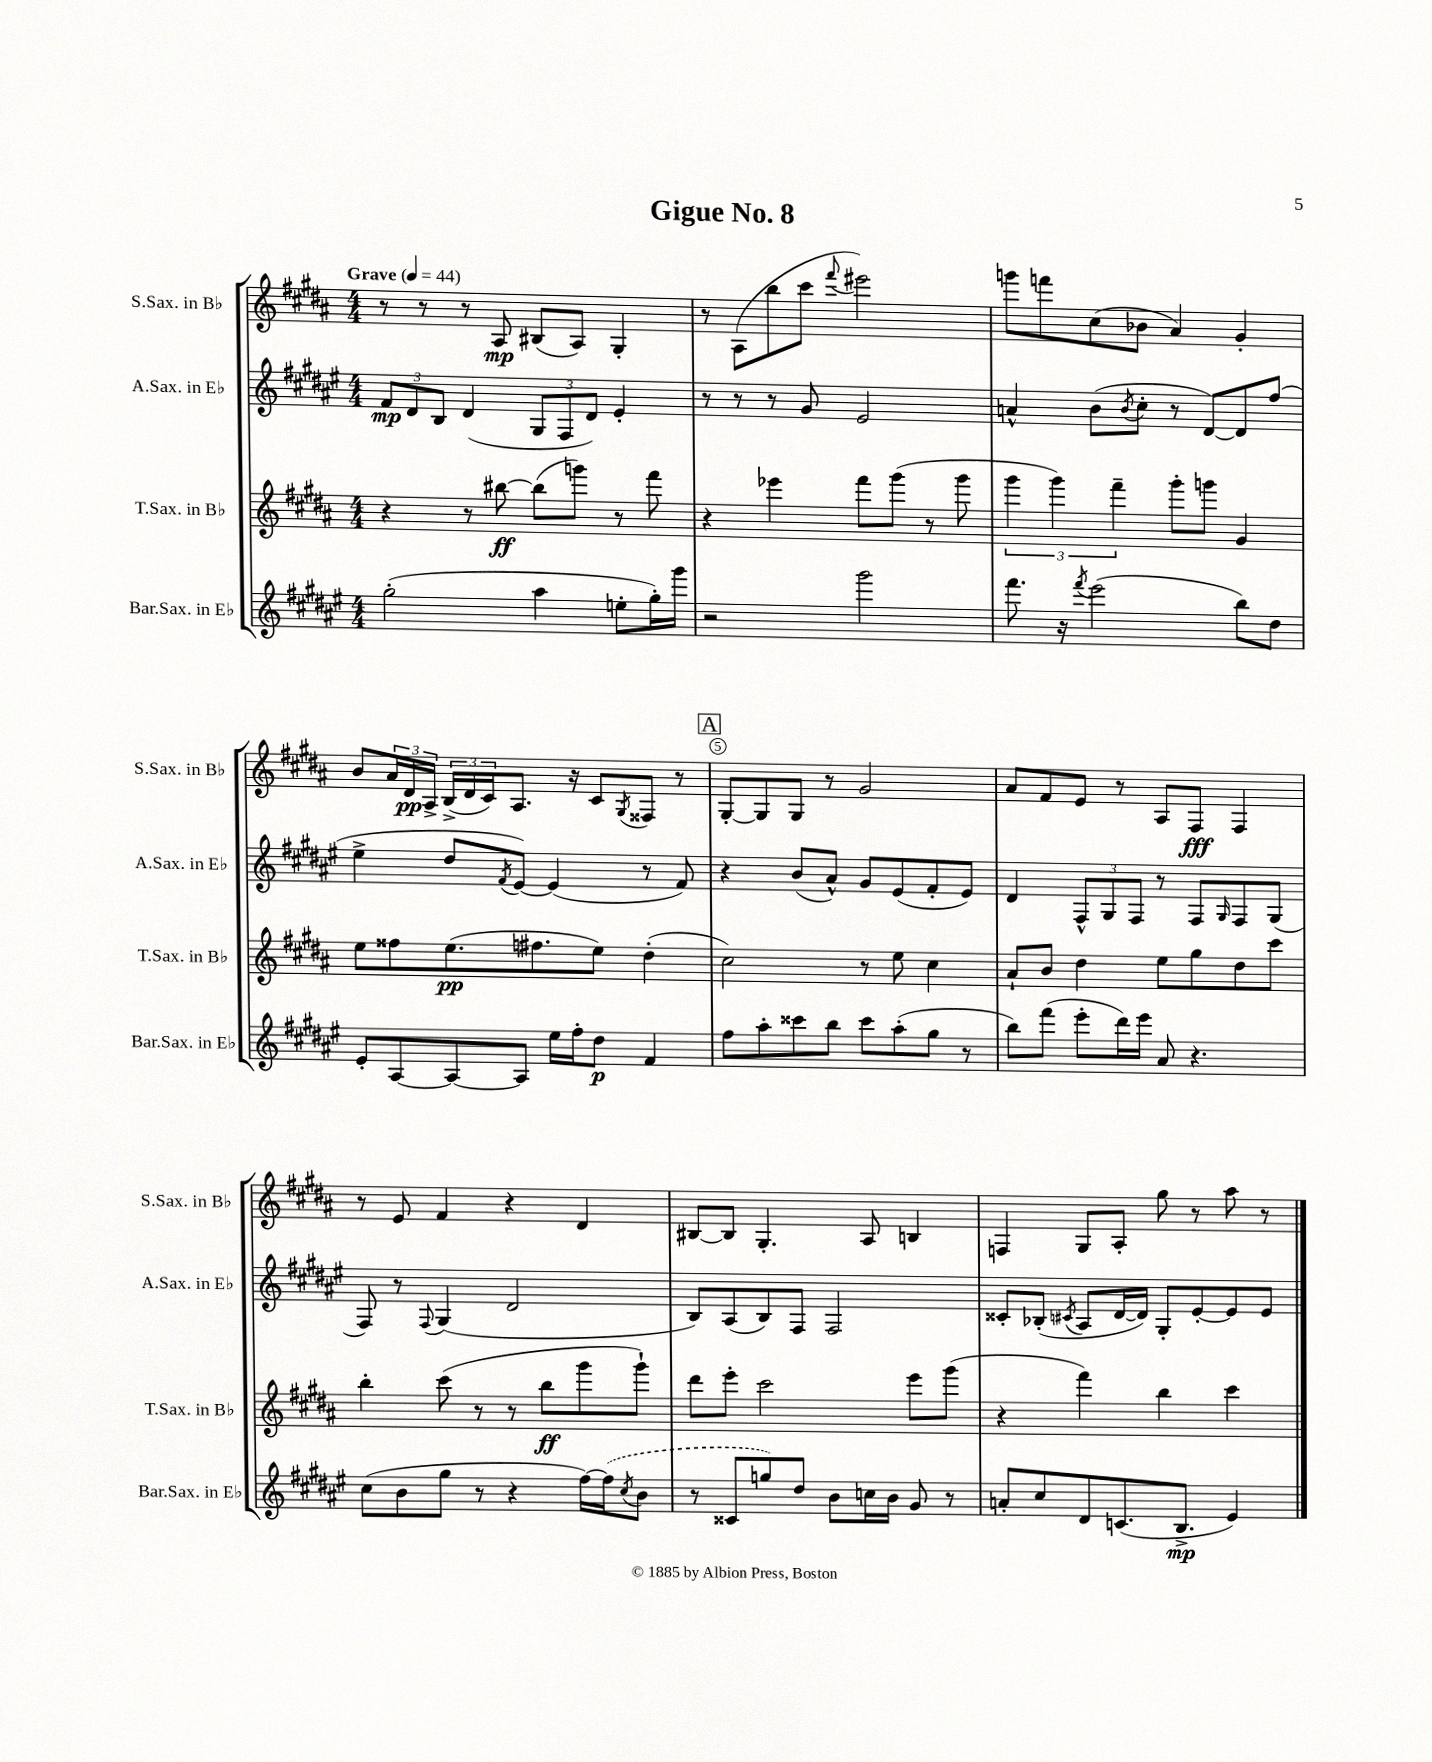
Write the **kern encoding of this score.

**kern	**kern	**kern	**kern
*staff4	*staff3	*staff2	*staff1
*clefG2	*clefG2	*clefG2	*clefG2
*k[f#c#g#d#a#e#]	*k[f#c#g#d#a#]	*k[f#c#g#d#a#e#]	*k[f#c#g#d#a#]
*M4/4	*M4/4	*M4/4	*M4/4
*MM44	*MM44	*MM44	*MM44
(2gg#'\	4r	12f#/L	8r
.	.	12d#/	.
.	.	.	8r
.	.	12B/J	.
.	8r	(4d#/	8r
.	[8bb#\	.	8A#/
4aa#\	(8bb#\]L	12G#/L	(8B#/L
.	.	12F#/	.
.	8ggg\J)	.	8A#/J)
.	.	12d#/J)	.
8ee'\L	8r	4e#'/	4G#'/
16gg#'\L)	8fff#\	.	.
16ggg#\JJ	.	.	.
=	=	=	=
2r	4r	8r	8r
.	.	8r	(8A#\L
.	4eee-\	8r	8bb\
.	.	8g#/	8ccc#\J
.	.	.	8qqfff#/
2ggg#\	8fff#\L	2e#/	2eee#\)
.	(8ggg#\J	.	.
.	8r	.	.
.	8ggg#\	.	.
=	=	=	=
8.fff#\	6ggg#\	4a^^/	8ggg\L
.	.	.	8fff\
.	6ggg#\)	.	.
16r	.	.	.
8qfff#/	.	.	.
(2eee#\	.	(8b\L	(8cc#\
.	6fff#~\	.	.
.	.	8qb/	.
.	.	8cc#'\J	8b-\J
.	8ggg#'\L	8r	4a#/)
.	8ggg\J	[8d#/L)	.
8bb\L)	4g#/	8d#/]	4g#'/
8dd#\J	.	(8ff#/J	.
=	=	=	=
8e#'/L	8ee\L	4ee#^\	8b/L
[8A#/	8ff##\	.	24a#/L
.	.	.	24d#/
.	.	.	24A#^/JJ
8A#/_	(8.ee\	8dd#/L	(24B^/LL
.	.	.	24d#/
.	.	.	24c#/J)
.	.	8qf#/	.
8A#/]J	.	[8e#/J)	8.A#/J
.	8.ff#\	.	.
16ee#\LL	.	(4e#/]	.
16ff#'\J	.	.	16r
8dd#\J	8ee\J)	.	8c#/L
.	.	.	8qG#/
4f#/	(4dd#'\	8r	8F##/J
.	.	8f#/)	8r
=	=	=	=
8ff#\L	2cc#\)	4r	[8G#'/L
8aa#'\	.	.	8G#/]
8ccc##\	.	(8b/L	8G#/J
8bb\J	.	8a#^^/J)	8r
8ccc##\L	8r	8g#/L	2g#/
(8aa#'\	8ee\	(8e#/	.
8gg#\J	4cc#\	8f#'/	.
8r	.	8e#/J)	.
=	=	=	=
8bb\L)	8a#`/L	4d#/	8a#/L
(8fff#\J	8b/J	.	8f#/
8eee#'\L	4dd#\	12F#^^/L	8e/J
.	.	12G#/	.
16ddd#\L)	.	.	8r
.	.	12F#/J	.
16eee#\JJ	.	.	.
8a#/	8ee\L	8r	8A#/L
4.r	8gg#\	8F#/L	8F#/J
.	.	16qqG#/	.
.	8dd#\	8F#/	4F#/
.	8ccc#\J	(8G#/J	.
=	=	=	=
(8cc#\L	4bb'\	8F#/)	8r
8b\	.	8r	8e/
.	.	8qqF#/	.
8gg#\J	(8ccc#\	(4G#/	4f#/
8r	8r	.	.
4r	8r	2d#/	4r
.	8bb\L	.	.
[16ff#\LL)	8ggg#\	.	4d#/
(16ff#\]J	.	.	.
8qcc#/	.	.	.
8b\J	8ggg#`\J)	.	.
=	=	=	=
8r	8ddd#\L	8B/L)	[8B#/L
8c##/L	8eee'\J	(8A#/	8B#/]J
8gg/)	2ccc#\	8B/)	4.G#'/
8dd#/J	.	8F#/J	.
8b\L	.	2F#/	.
16cc\L	.	.	8A#/
16b\JJ	.	.	.
8g#/	8eee\L	.	4B/
8r	(8ggg#\J	.	.
=	=	=	=
8a'/L	4r	8c##'/L	4F/
8cc#/	.	(8B-'/J	.
.	.	8qc#/	.
8d#/	4fff#\)	8A#/L	8G#/L
(8.c/	.	[16d#/L	8A#'/J
.	.	16d#/]JJ)	.
.	4bb\	8G#'/L	8gg#\
8.B^/J	.	.	.
.	.	[8e#'/	8r
4e#/)	4ccc#\	8e#/]	8aa#\
.	.	8e#/J	8r
==	==	==	==
*-	*-	*-	*-
